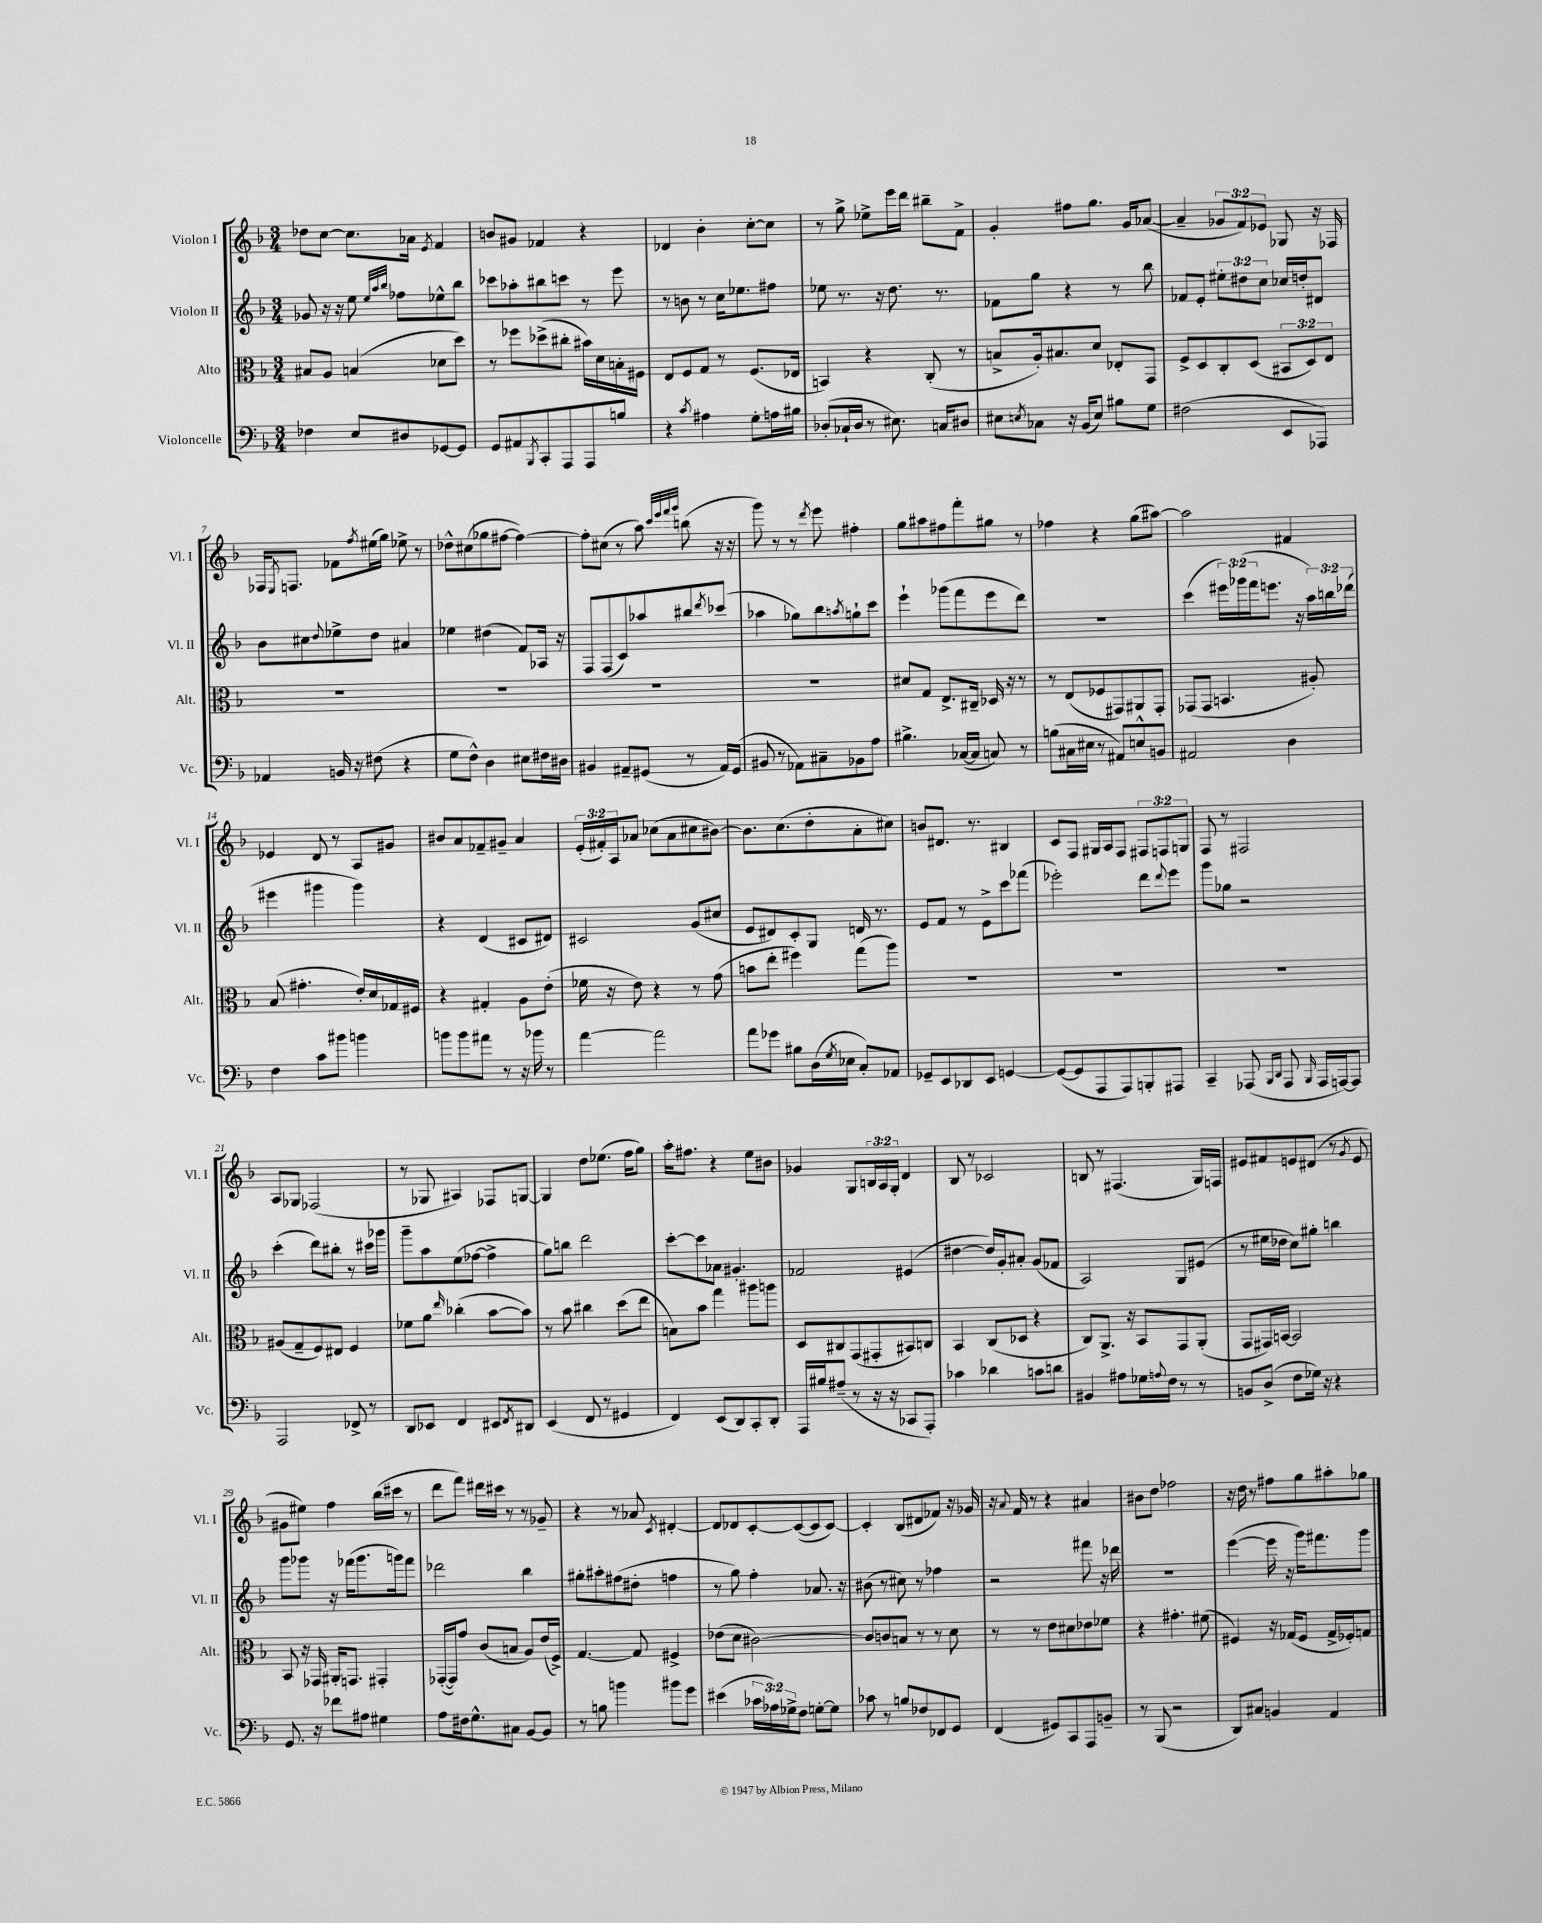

**kern	**kern	**kern	**kern
*staff4	*staff3	*staff2	*staff1
*clefF4	*clefC3	*clefG2	*clefG2
*k[b-]	*k[b-]	*k[b-]	*k[b-]
*M3/4	*M3/4	*M3/4	*M3/4
4F-	8B#	8g-	8dd-
.	8A	16r	[8cc
.	.	16r	.
8E	(4B	8ee	8.cc]
.	.	32qqee	.
.	.	32qqaa	.
.	.	32qqbb-	.
8D#	.	8ff-	.
.	.	.	16a-
.	.	.	8qe
[8GG-	8d-	8ee-^^	4f
8GG-]	8dd)	8bb-	.
=	=	=	=
8GG	8r	8ccc-	8b
8AA#	8ff-	8aa-'	8g#
8qBBB-	.	.	.
8CC'	(8dd-^	8bb#	4f-
8AAA	8cc#'	8ccc	.
8AAA	16b#)	8r	4r
.	16d	.	.
8B	16B'	8eee	.
.	16F#	.	.
=	=	=	=
4r	8E	8r	4d-
.	8F	8b	.
8qc	.	.	.
4A#	8G	8r	4b-'
.	8r	16cc	.
.	.	8.ee-	.
8G'	(8.F	.	[8cc'
16A	.	8ff#	8cc]
16B#	16E-	.	.
=	=	=	=
(8D-'	4BB)	8ee-	8r
16C-`	.	8.r	8gg^
16D-	.	.	.
8r	4r	.	8ee-^
.	.	16r	.
8.E#)	.	8.dd	16eee
.	.	.	16ddd
.	(8C'	.	8bb#~
16C	.	8.r	.
8D#	8r	.	8f^
=	=	=	=
8E#	8B^	8f-	4g'
8qE	.	.	.
8C-	16A')	8gg	.
.	8.B#	.	.
16r	.	4r	8ff#
(16BB-	.	.	.
8E)	8d	.	8.gg
8B#	8E-'	8r	.
.	.	.	16g
8G	8GG	8bb-	([8a-
=	=	=	=
(2F#	8F^	8f-	4a-~]
.	8D	8e'	.
.	8C'	12ee#'	12g-
.	.	12dd#	12f)
.	(8D	.	.
.	.	12cc	12e-
8EE	12BB#	16cc-	8G-
.	.	16dd'	.
.	12D)	.	.
8AAA-)	.	8d#	16r
.	12E	.	.
.	.	.	16F-
=	=	=	=
4AA-	2.r	8b-	16F-
.	.	.	8qE
.	.	.	8.F
.	.	8cc#	.
.	.	8qqdd	.
16BB	.	8ee-^	8f-
16r	.	.	.
.	.	.	8qff
(8F#	.	8dd	(16ee#
.	.	.	16gg)
4r	.	4a#	8ee-^
.	.	.	8r
=	=	=	=
8G	2.r	4ee-	8dd-^^
8F^^)	.	.	(8cc#
4D	.	(4dd#	8gg-
.	.	.	[8ff#
8E#	.	8f)	4ff#_)
16F#	.	16A-	.
16D#	.	16r	.
=	=	=	=
4BB#	2.r	8F	8ff#']
.	.	(8F	(8cc#
8AA#~	.	8c)	8r
(8GG#	.	8aa-	8aa)
.	.	.	32qqccc
.	.	.	32qqeee
.	.	.	32qqfff
.	.	.	32qqggg
8r	.	8bb#	(8bb
.	.	8qddd	.
16AA#)	.	(8ccc-	16r
(16GG#	.	.	16r
=	=	=	=
8BB#	2.r	4aa-	8ggg)
8r	.	.	8r
8AA-)	.	8gg-)	8r
.	.	.	8qddd
8C#~	.	8bb-	8eee
.	.	8qaa	.
8BB-	.	8gg`	4ff#'
8A	.	8ccc	.
=	=	=	=
4.B#^	8d#	4eee`	8gg
.	8G	.	8aa#
.	8.E^	(8ggg-	8ff#
([16C-	.	8fff	8fff'
16C-]	16C#~	.	.
8C)	16D-	8eee	8gg#
.	16r	.	.
8r	8r	8ddd)	8r
=	=	=	=
(8B	8r	2.r	4ff-
16C#	(8E	.	.
16E#	.	.	.
8r	8F-	.	4r
8AA#)	8GG#)	.	.
8E^^	8AA#	.	(8gg
8BB	8GG#'	.	[8aa#)
=	=	=	=
2AA#	(8GG-	(4ccc	2aa#]
.	8GG-	.	.
.	4.BB	24eee#)	.
.	.	(24ggg-	.
.	.	24fff	.
.	.	8.eee	.
4D	.	.	4f#
.	.	16r	.
.	8A#')	24aa)	.
.	.	24bb	.
.	.	(24ddd-	.
=	=	=	=
4F	(8B-	4eee#	4e-
.	4.g#'	.	.
8c	.	4ggg#	8d
8b#	.	.	8r
4b	16e')	4ggg#)	8A
.	16d	.	.
.	16G-	.	8g#
.	16F#	.	.
=	=	=	=
8b	4r	4r	8b#
8b	.	.	8a
8a#	4G#'	(4d	8f-~
8r	.	.	8g#~
16r	8A	8c#	4a
16b-	.	.	.
8r	(8e'	8d#)	.
=	=	=	=
[4a	16f-	2c#	(24e'
.	.	.	24f#')
.	16r	.	.
.	.	.	24A
.	8e)	.	8a-
2a]	4r	.	(8cc-
.	.	.	8a-
.	8r	(8g	8cc#
.	(8g	8cc#	[8b#)
=	=	=	=
8a	8b	8e	8.b#]
8g-	8ee'	8d#)	.
.	.	.	(8.cc
8B#	4ff#)	8c'	.
(16D	.	8G	8dd'
8qG	.	.	.
16E-	.	.	.
8C')	(8gg	16d	8a'
.	.	8.r	.
8AA-	8aa)	.	8cc#)
=	=	=	=
8GG-~	2.r	8e	8b
8EE	.	8f	8.d#
8DD-	.	8r	.
.	.	.	8.r
8EE	.	8e^	.
[4GG	.	8ccc	4B#
.	.	(8fff-	.
=	=	=	=
(8GG_	2.r	2eee-')	8c
8GG]	.	.	8F
8AAA	.	.	16G#
.	.	.	16A
8AAA)	.	.	8F
8BBB'	.	8ddd	12F#
.	.	.	12F
.	.	8qqddd	.
8AAA#	.	8eee-	.
.	.	.	12G
=	=	=	=
4CC~	2.r	8ggg	8F
.	.	8gg-	8r
(8AAA-	.	2r	2F#
16qqBBB-	.	.	.
16qqDD	.	.	.
8AAA-	.	.	.
16qqBBB-	.	.	.
16AAA-	.	.	.
[16AAA)	.	.	.
8AAA]	.	.	.
=	=	=	=
2AAA	(8A#	(4ccc'	8A
.	8G~	.	8G-
.	8F)	8ddd)	(2F-
.	8E#	8bb#'	.
8FF-^	4F	8r	.
8r	.	16ccc#	.
.	.	16ggg-	.
=	=	=	=
8DD	8f-	8ggg~	8r
8EE-	8a	8aa	8G-
.	16qqee	.	.
4FF	(4cc-'	(8ee	4A#)
.	.	[8ff-	.
8EE#	[8b-	4ff-^]	8F-
8qFF	.	.	.
8DD#	8b-])	.	[8G
=	=	=	=
(4EE	8r	8gg)	4G]
.	8b-	8bb	.
8FF	4cc#	2ddd	8dd
8r	.	.	(8.ee-
4GG#	(8dd	.	.
.	.	.	16ff
.	8ee	.	8gg)
=	=	=	=
4FF)	8B)	[8ccc'	16aa'
.	.	.	8.ff#
.	8b-	8ccc]	.
(8EE	4gg	8a-	4r
8DD)	.	4.g#'	.
8CC'	8aa#	.	8ee
8DD'	8aa	.	8b#
=	=	=	=
16AAA	8D	2f-	4g-
16B#	.	.	.
(8A#~	8C#	.	.
8r	(8GG	.	8G
16r	8GG#'	.	24B
.	.	.	24A
16r	.	.	.
.	.	.	24G'
8CC-	8BB#)	(4e#	4d
8AAA')	8C	.	.
=	=	=	=
4c-	4BB-	[4dd#	8B-
.	.	.	8r
4d-	(8C	16dd#])	2c-
.	.	16g'	.
.	8D-	8a#'	.
8c	4r	(8g	.
8d	.	8f-	.
=	=	=	=
4BB#	8C)	2A)	8B
.	8.AA^	.	8r
8A#	.	.	(4.F#
.	16r	.	.
16G-	8BB-	.	.
8qqA	.	.	.
16F	.	.	.
8r	8GG	8G	.
8r	(8AA'	(8e#	16G)
.	.	.	16F
=	=	=	=
8BB	8GG	8r	8e#
(8D^	16GG#)	16ee#	8f#
.	[16BB	16dd-	.
8F	2BB]	8cc)	8e
16G-)	.	8gg#'	(8d#
16r	.	.	.
4r	.	4bb	8r
.	.	.	8qg
.	.	.	8e
=	=	=	=
8.GG	8BB-	8ggg	8g#
.	16r	8ggg-	8ee#)
16r	16GG-	.	.
8f-	16AA#'	16r	4ff
.	8.GG	(16fff-	.
8A#	.	8.ggg-	.
4G#	4GG#'	.	(16bb-
.	.	16ggg)	16ccc#
.	.	8fff-	8r
=	=	=	=
8A	([16GG-'	2ddd-	8ddd
.	16GG-])	.	.
16F#	8g	.	8fff)
8.G^^	.	.	.
.	(8c	.	16ddd#
.	.	.	16ccc#
8C#	8B	.	8r
[8BB-	8A)	4bb-	8r
8BB-]	(16e	.	8g-~
.	16F^)	.	.
=	=	=	=
8r	[4.G	8gg#'	4r
8B	.	8aa#'	.
4b	.	(8ff#	8r
.	8G]	8dd#'	8a-
.	.	.	8qc
8b#	4F#^	4ff	[4d#'
8g	.	.	.
=	=	=	=
(4e#	(8e-	8r	8d#]
.	8d	8gg)	8d-
24c-	[2c#)	4ff'	[8c'
24A-)	.	.	.
24G-^	.	.	.
8F	.	.	(8c_
[8G'	.	8.a-	8c]
8G]	.	.	[8c)
.	.	16r	.
=	=	=	=
8c-	8c#]	(8b#	4c']
8r	8c	8r	.
8B	8B	8cc#)	(8B-
8F-	8r	8r	8d#
8FF-	8r	4ff-	8f-)
8GG	8d	.	16r
.	.	.	16g-
=	=	=	=
(4FF	8r	2r	16r
.	.	.	8qqa
.	.	.	16f
.	8r	.	8r
8GG#)	8e	.	4r
8CC	8d#	.	.
8AAA	8e-	8fff#	4a#
8BB~	8f-	16r	.
.	.	16ddd-	.
=	=	=	=
8r	4r	2.r	8b#
(8BBB-	.	.	8dd
2r	4.g#'	.	2ff-
.	(8f#	.	.
=	=	=	=
8DD)	4F#)	([4eee	16r
.	.	.	16dd
8C#	.	.	8r
4BB	16r	16eee]	8ff#
.	(16G-	16r	.
.	8F#	16ggg)	8gg
.	.	8.fff#	.
4AA	16G-^	.	8aa#'
.	16F-')	.	.
.	8G	8ggg	8gg-
==	==	==	==
*-	*-	*-	*-
